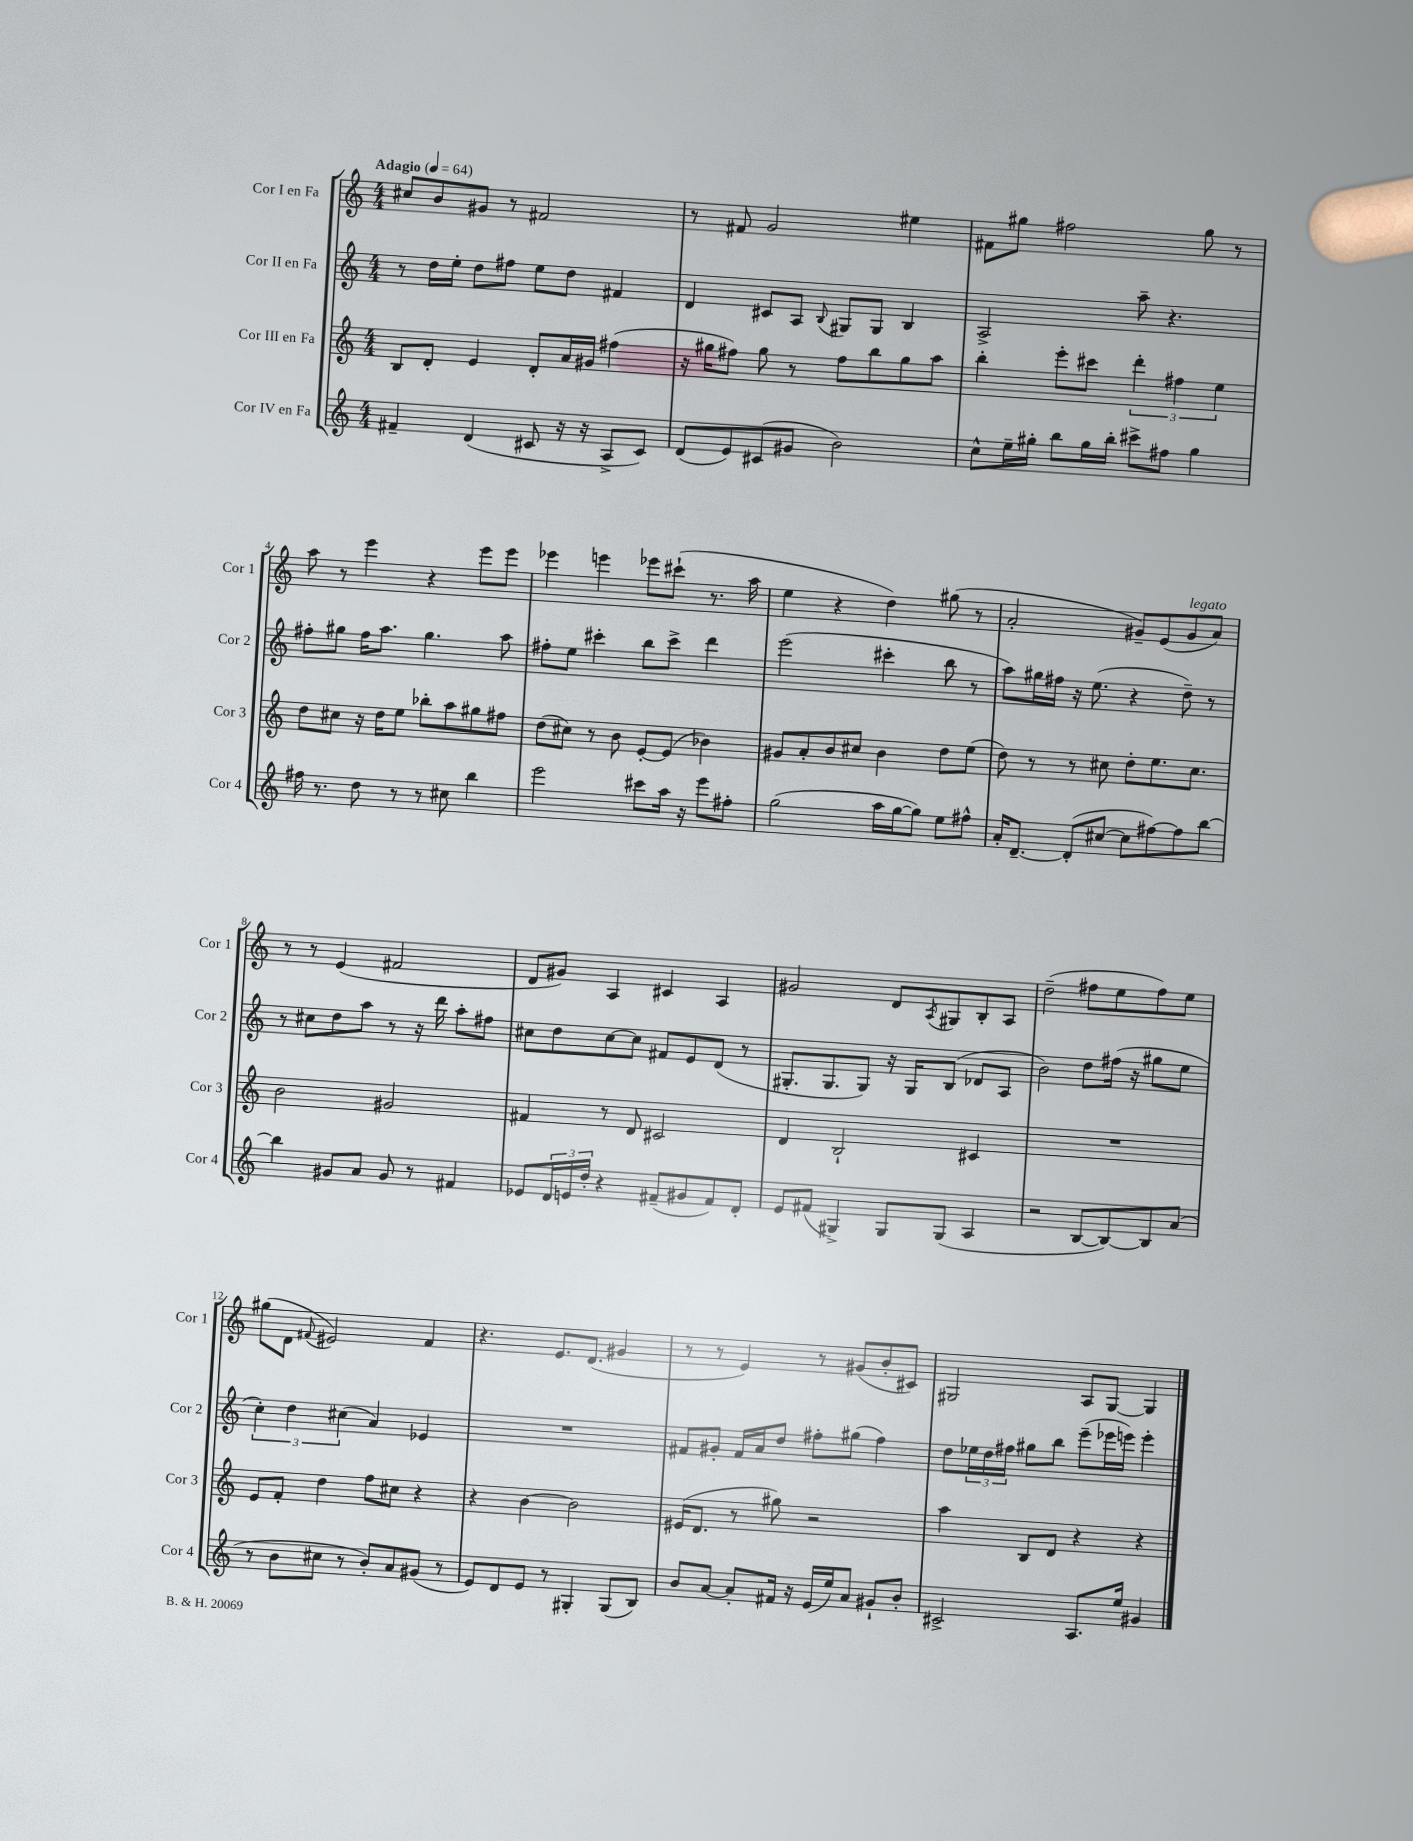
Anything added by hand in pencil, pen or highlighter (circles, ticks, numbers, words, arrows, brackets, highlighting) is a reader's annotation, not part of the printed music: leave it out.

**kern	**kern	**kern	**kern
*staff4	*staff3	*staff2	*staff1
*clefG2	*clefG2	*clefG2	*clefG2
*k[]	*k[]	*k[]	*k[]
*M4/4	*M4/4	*M4/4	*M4/4
*MM64	*MM64	*MM64	*MM64
4f#~	8B	8r	8cc#
.	8d'	16dd	8b
.	.	16ee'	.
(4d	4e	8dd	8g#
.	.	8ff#	8r
8c#	8d'	8ee	2f#
16r	16a	8dd	.
16r	16g#	.	.
8A^	(4ff#	4f#	.
8c#)	.	.	.
=	=	=	=
(8d	16r	4d	8r
.	16gg#	.	.
8e)	8ff#)	.	8f#
(8c#	8gg#	8c#	2g
8g#	8r	8A	.
.	.	8qqB	.
2b)	8ff#	8G#	.
.	8bb	8G#	.
.	8gg#	4B	4ee#
.	8aa	.	.
=	=	=	=
8cc^^	4bb'	2A^	8f#
16ee~	.	.	8gg#
16gg#'	.	.	.
8bb	8eee'	.	2ff#
16gg#	8ccc#	.	.
16bb'	.	.	.
8ccc#^	6ddd'	8aa~	.
8ff#	.	4.r	.
.	6ff#	.	.
4gg#	.	.	8gg#
.	6ee	.	.
.	.	.	8r
=	=	=	=
16ff#	8dd	8ff#'	8aa
8.r	.	.	.
.	8cc#	8gg#	8r
8dd	16r	16ff#	4eee
.	16dd	8.aa	.
8r	8ee	.	.
8r	8bb-'	4.gg#	4r
8cc#	8aa	.	.
4bb	8gg#	.	8eee
.	8ff#	8aa	8eee
=	=	=	=
2eee	(8dd	8ff#'	4eee-
.	8cc#)	8ee	.
.	8r	4ccc#'	4eee
.	8b	.	.
8ccc#	[8e'	8bb	8eee-
16aa	(8e]	8ccc#^	(8ccc#`
16r	.	.	.
8eee	4b-)	4ddd	8.r
8ff#'	.	.	.
.	.	.	16aa
=	=	=	=
(2gg	8g#	(2eee	4ee
.	8a'	.	.
.	8b	.	4r
.	8cc#	.	.
16aa	4b	4ccc#'	4dd)
[16gg	.	.	.
8gg])	.	.	.
8ee	8dd	8bb	(8gg#
8ff#^^	(8ee	8r	8r
=	=	=	=
16a'	8dd)	8aa)	2a'
[8.d~	.	.	.
.	8r	16gg#	.
.	.	16ff#	.
(8d']	8r	16r	.
.	.	(8.ee	.
[8cc#	8cc#	.	.
8cc#]	8dd'	4r	8g#~)
[8ff#)	8.ee	.	(8e
8ff#]	.	8dd~)	8g#
.	8.cc#	.	.
[8bb	.	8r	8a)
=	=	=	=
4bb]	2b	8r	8r
.	.	8cc#	8r
8g#	.	8dd	(4e
8a	.	8aa	.
8g#	2g#	8r	2f#
8r	.	16r	.
.	.	16ddd	.
4f#	.	8aa'	.
.	.	8ff#	.
=	=	=	=
8e-	4f#	8cc#	8d
24d	.	8dd	8g#)
24e	.	.	.
24dd'	.	.	.
4r	8r	[8cc#	4A
.	8d	8cc#]	.
(8f#~	2c#	8f#	4c#
8g#	.	8e	.
8f#)	.	(8d	4A
8d'	.	8r	.
=	=	=	=
8e	4d	8.G#'	2g#
(8f#	.	.	.
.	.	8.G#	.
4G#^)	2B`	.	.
.	.	8G#)	.
8G#	.	16r	8d
.	.	16G#	.
.	.	.	8qA
(8G#	.	(8B	8G#
4A	4c#	8d-	8B'
.	.	8A	8A
=	=	=	=
2r	1r	2b)	(2dd~
[8B	.	8dd	8ff#
8B_)	.	(16ff#	8ee
.	.	16r	.
8B]	.	8gg#	8ff#)
(8a	.	8ee	8ee
=	=	=	=
8r	8e	6cc')	(8gg#
8b	8f'	.	8d
.	.	6dd	.
.	.	.	8qqf#
8cc#	4dd	.	2e#)
.	.	(6cc#	.
8r	.	.	.
8b')	8ff	4a)	.
8a	8cc#	.	.
(8g#	4r	4e-	4f#
8r	.	.	.
=	=	=	=
8e)	4r	1r	4.r
8d	.	.	.
8e	[4b	.	.
8r	.	.	8.e
4G#'	2b]	.	.
.	.	.	(8.d
(8G#	.	.	4g#
8B)	.	.	.
=	=	=	=
8b	(16e#	8f#	8r
.	8.d	.	.
[8a	.	8g#'	8r
8a']	8r	16f#	4e)
.	.	16a	.
16f#	8gg#)	8dd	.
16r	.	.	.
(16e	2r	8ff#'	8r
16ee)	.	.	.
8a	.	(8gg#	(8g#
8g#`	.	4ff#)	8b'
8b'	.	.	8c#)
=	=	=	=
2c#^	4aa	8dd	2G#
.	.	24ee-	.
.	.	24dd	.
.	.	24ff#	.
.	8B	8gg#	.
.	8d	8bb	.
8.A	4r	(8eee~	8A
.	.	16eee-	[8G#
16ee	.	16eee)	.
4g#	4r	4eee'	4G#]
==	==	==	==
*-	*-	*-	*-
